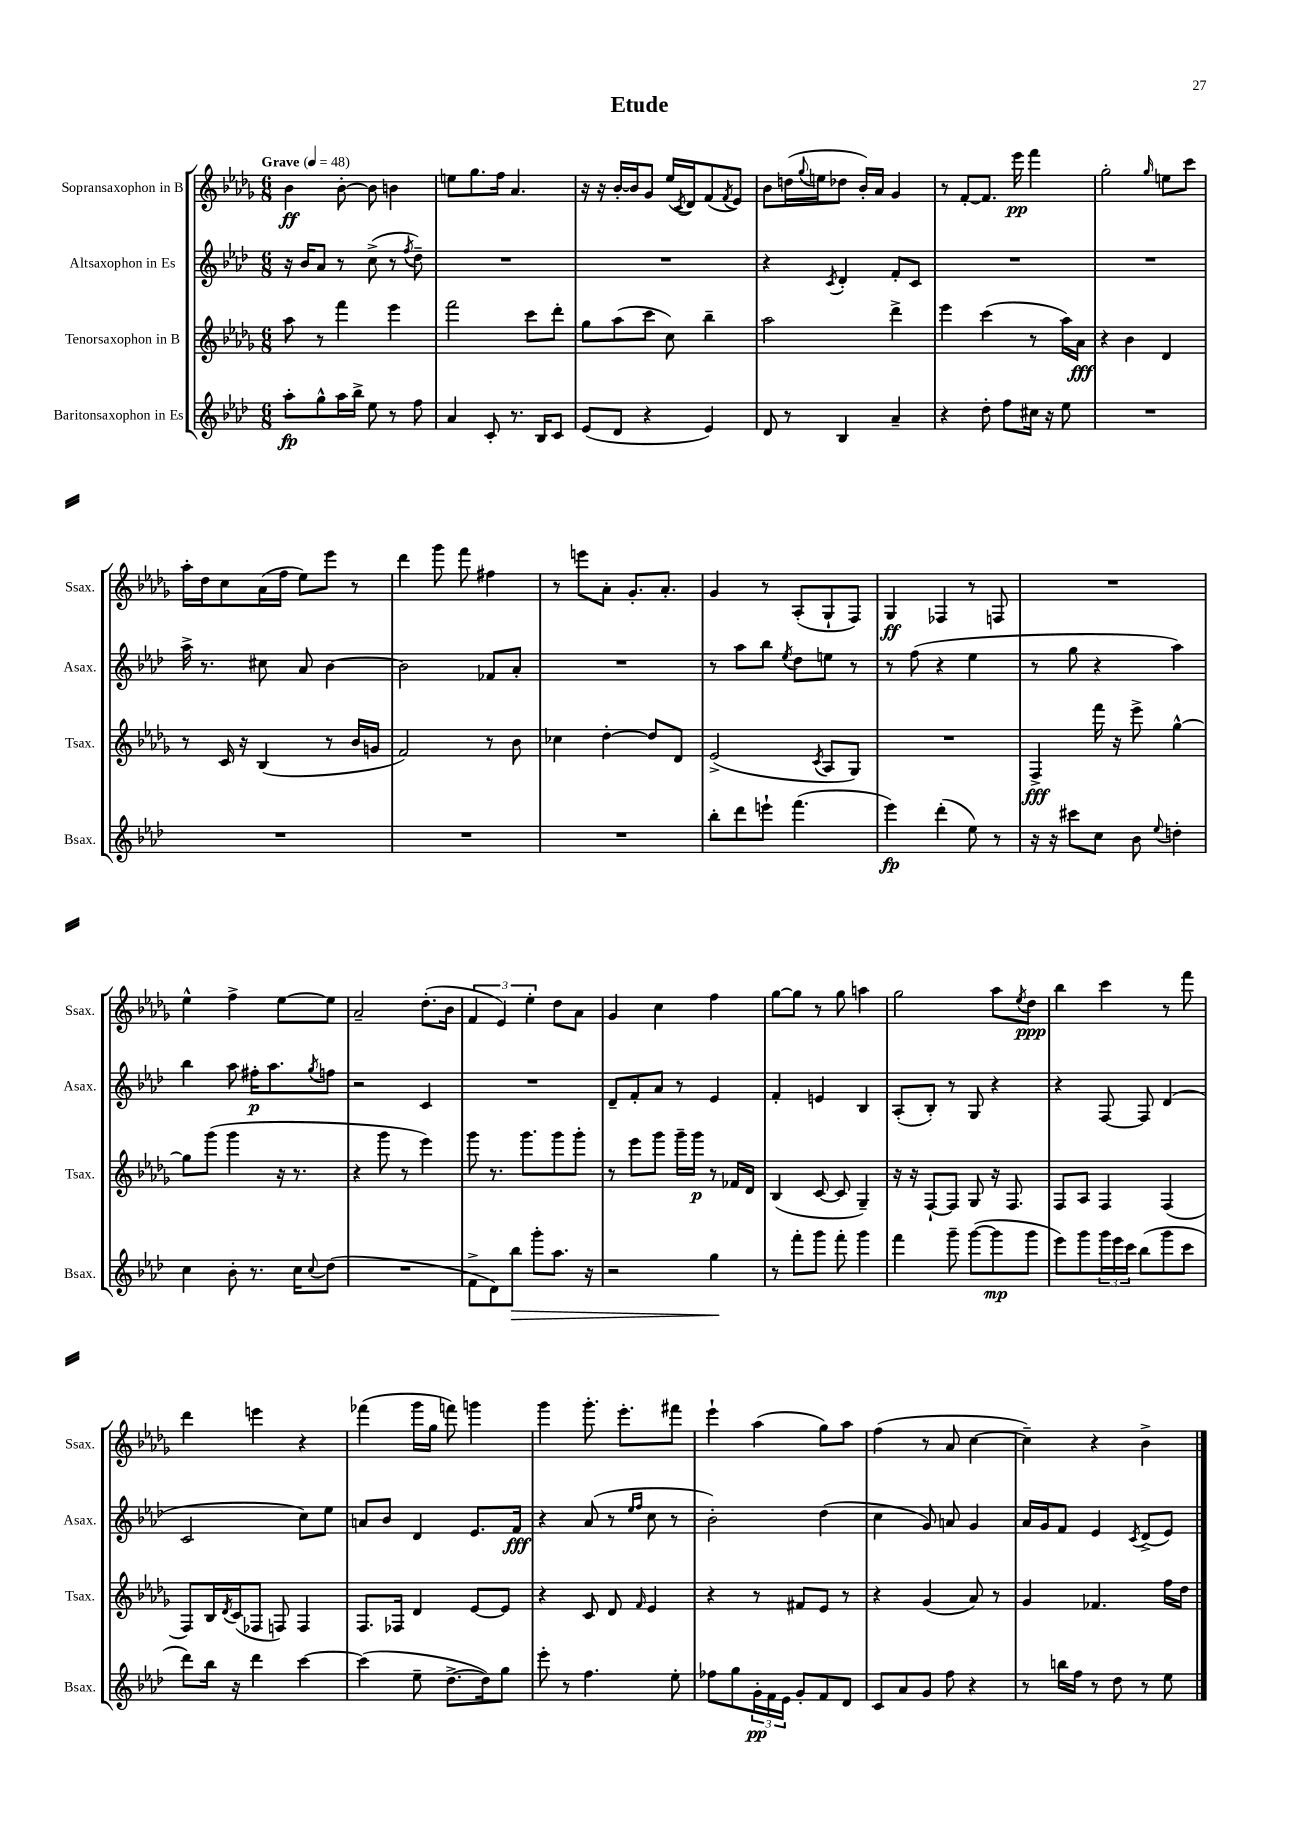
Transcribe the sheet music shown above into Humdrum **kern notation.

**kern	**dynam	**kern	**dynam	**kern	**dynam	**kern	**dynam
*part4	*part4	*part3	*part3	*part2	*part2	*part1	*part1
*staff4	*staff4	*staff3	*staff3	*staff2	*staff2	*staff1	*staff1
*I"Baritonsaxophon in Es	*	*I"Tenorsaxophon in B	*	*I"Altsaxophon in Es	*	*I"Sopransaxophon in B	*
*I'Bsax.	*	*I'Tsax.	*	*I'Asax.	*	*I'Ssax.	*
*clefG2	*	*clefG2	*	*clefG2	*	*clefG2	*
*k[b-e-a-d-]	*	*k[b-e-a-d-g-]	*	*k[b-e-a-d-]	*	*k[b-e-a-d-g-]	*
*M6/8	*	*M6/8	*	*M6/8	*	*M6/8	*
*MM48	*	*MM48	*	*MM48	*	*MM48	*
=1	=1	=1	=1	=1	=1	=1	=1
!	!	!	!	!	!	!LO:TX:a:B:t=Grave	!
8aa-'\L	fp	8aa-\	.	16r	.	4b-\	ff
.	.	.	.	16b-/KL	.	.	.
8gg^^\	.	8r	.	8a-/J	.	.	.
16aa-\L	.	4fff\	.	8r	.	[8b-'\	.
16bb-^\JJ	.	.	.	.	.	.	.
8ee-\	.	.	.	(8cc^\	.	8b-\]	.
8r	.	4eee-\	.	8r	.	4bn\	.
.	.	.	.	8qff/	.	.	.
8ff\	.	.	.	8dd-~\)	.	.	.
=2	=2	=2	=2	=2	=2	=2	=2
4a-/	.	2fff\	.	2.r	.	8een\L	.
.	.	.	.	.	.	8.gg-\	.
8c'/	.	.	.	.	.	.	.
.	.	.	.	.	.	16ff\Jk	.
8.r	.	.	.	.	.	4.a-/	.
.	.	8ccc\L	.	.	.	.	.
16B-/KL	.	.	.	.	.	.	.
8c/J	.	8ddd-'\J	.	.	.	.	.
=3	=3	=3	=3	=3	=3	=3	=3
(8e-/L	.	8gg-\L	.	2.r	.	16r	.
.	.	.	.	.	.	16r	.
8d-/J	.	(8aa-\	.	.	.	[16b-'/LL	.
.	.	.	.	.	.	16b-/J]	.
4r	.	8ccc\J	.	.	.	8g-/J	.
.	.	8cc\)	.	.	.	(16ee-/LL	.
.	.	.	.	.	.	8qc/	.
.	.	.	.	.	.	16d-/J)	.
4e-/)	.	4bb-~\	.	.	.	(8f/	.
.	.	.	.	.	.	8qf/	.
.	.	.	.	.	.	8e-/J)	.
=4	=4	=4	=4	=4	=4	=4	=4
8d-/	.	2aa-\	.	4r	.	8b-\L	.
8r	.	.	.	.	.	(16ddn\L	.
.	.	.	.	.	.	8qqgg-/	.
.	.	.	.	.	.	16een\J	.
.	.	.	.	8qc/	.	.	.
4B-/	.	.	.	4d-'/	.	8dd-X\J	.
.	.	.	.	.	.	16b-'/LL)	.
.	.	.	.	.	.	16a-/JJ	.
4a-~/	.	4ddd-^\	.	8f'/L	.	4g-/	.
.	.	.	.	8c/J	.	.	.
=5	=5	=5	=5	=5	=5	=5	=5
4r	.	4eee-\	.	2.r	.	8r	.
.	.	.	.	.	.	[8f'/L	.
8dd-'\	.	(4ccc\	.	.	.	8.f/J]	.
8ff\L	.	.	.	.	.	.	.
.	.	.	.	.	.	16eee-\	pp
16cc#X\Jk	.	8r	.	.	.	4fff\	.
16r	.	.	.	.	.	.	.
8ee-\	.	16aa-\LL)	.	.	.	.	.
.	.	16a-\JJ	fff	.	.	.	.
=6	=6	=6	=6	=6	=6	=6	=6
2.r	.	4r	.	2.r	.	2gg-'\	.
.	.	4b-\	.	.	.	.	.
.	.	.	.	.	.	16qqgg-/	.
.	.	4d-/	.	.	.	8een\L	.
.	.	.	.	.	.	8ccc\J	.
!!LO:LB:g=z
=7	=7	=7	=7	=7	=7	=7	=7
2.r	.	8r	.	16aa-^\	.	16aa-'\LL	.
.	.	.	.	8.r	.	16dd-\J	.
.	.	16c/	.	.	.	8cc\	.
.	.	16r	.	.	.	.	.
.	.	(4B-/	.	8cc#X\	.	(16a-\L	.
.	.	.	.	.	.	16ff\JJ	.
.	.	.	.	8a-/	.	8ee-\L)	.
.	.	8r	.	[4b-\	.	8eee-\J	.
.	.	16b-/LL	.	.	.	8r	.
.	.	16gn/JJ	.	.	.	.	.
=8	=8	=8	=8	=8	=8	=8	=8
2.r	.	2f/)	.	2b-\]	.	4ddd-\	.
.	.	.	.	.	.	8ggg-\	.
.	.	.	.	.	.	8fff\	.
.	.	8r	.	8f-X/L	.	4ff#X\	.
.	.	8b-\	.	8a-'/J	.	.	.
=9	=9	=9	=9	=9	=9	=9	=9
2.r	.	4cc-X\	.	2.r	.	8r	.
.	.	.	.	.	.	8eeen\L	.
.	.	[4dd-'\	.	.	.	8a-'\J	.
.	.	.	.	.	.	8.g-'/L	.
.	.	8dd-/L]	.	.	.	.	.
.	.	.	.	.	.	8.a-'/J	.
.	.	8d-/J	.	.	.	.	.
=10	=10	=10	=10	=10	=10	=10	=10
8bb-'\L	.	(2e-^/	.	8r	.	4g-/	.
8ddd-\	.	.	.	8aa-\L	.	.	.
8eeen`\J	.	.	.	8bb-\J	.	8r	.
.	.	.	.	8qee-/	.	.	.
(4.fff\	.	.	.	8dd-\L	.	(8A-'/L	.
.	.	8qc/	.	.	.	.	.
.	.	8A-/L	.	8een\J	.	8G-`/	.
.	.	8G-/J)	.	8r	.	8F/J)	.
=11	=11	=11	=11	=11	=11	=11	=11
4eee-\)	fp	2.r	.	8r	.	4G-/	ff
.	.	.	.	(8ff\	.	.	.
(4ddd-'\	.	.	.	4r	.	4F-X/	.
8ee-\)	.	.	.	4ee-\	.	8r	.
8r	.	.	.	.	.	8Fn/	.
=12	=12	=12	=12	=12	=12	=12	=12
16r	.	4F^/	fff	8r	.	2.r	.
16r	.	.	.	.	.	.	.
8ccc#X\L	.	.	.	8gg\	.	.	.
8cc\J	.	16fff\	.	4r	.	.	.
.	.	16r	.	.	.	.	.
8b-\	.	8eee-^\	.	.	.	.	.
8qqee-/	.	.	.	.	.	.	.
4ddn'\	.	[4gg-^^\	.	4aa-\)	.	.	.
!!LO:LB:g=z
=13	=13	=13	=13	=13	=13	=13	=13
4cc\	.	8gg-\L]	.	4bb-\	.	4ee-^^\	.
.	.	(8ggg-\J	.	.	.	.	.
8b-'\	.	4ggg-\	.	8aa-\	.	4ff^\	.
8.r	.	.	.	16ff#X'\KL	p	.	.
.	.	.	.	8.aa-\	.	.	.
.	.	16r	.	.	.	[8ee-\L	.
16cc\KL	.	8.r	.	.	.	.	.
8qqcc/	.	.	.	8qgg/	.	.	.
(8dd-\J	.	.	.	8ffn\J	.	8ee-\J]	.
=14	=14	=14	=14	=14	=14	=14	=14
2.r	.	4r	.	2r	.	2a-~/	.
.	.	8ggg-\	.	.	.	.	.
.	.	8r	.	.	.	.	.
.	.	4eee-\)	.	4c/	.	(8.dd-'\L	.
.	.	.	.	.	.	16b-\Jk	.
=15	=15	=15	=15	=15	=15	=15	=15
8f^\L	.	8ggg-\	.	2.r	.	6f/	.
8d-\)	.	8.r	.	.	.	.	.
.	.	.	.	.	.	6e-/)	.
!	!LO:HP:b	!	!	!	!	!	!
8bb-\J	>	.	.	.	.	.	.
.	.	8.ggg-\L	.	.	.	.	.
.	.	.	.	.	.	6ee-'\	.
8ggg'\L	.	.	.	.	.	.	.
8.aa-\J	.	8ggg-\	.	.	.	8dd-\L	.
.	.	8ggg-'\J	.	.	.	8a-\J	.
16r	.	.	.	.	.	.	.
=16	=16	=16	=16	=16	=16	=16	=16
2r	.	8r	.	8d-~/L	.	4g-/	.
.	.	8eee-\L	.	8f'/	.	.	.
.	.	8ggg-\J	.	8a-/J	.	4cc\	.
.	.	16ggg-~\LL	.	8r	.	.	.
.	.	16ggg-\JJ	p	.	.	.	.
4gg\	.	8r	.	4e-/	.	4ff\	.
.	.	16f-X/LL	.	.	.	.	.
.	.	16d-/JJ	.	.	.	.	.
.	]	.	.	.	.	.	.
=17	=17	=17	=17	=17	=17	=17	=17
8r	.	(4B-/	.	4f'/	.	[8gg-\L	.
8fff'\L	.	.	.	.	.	8gg-\J]	.
8ggg\J	.	[8c/	.	4en/	.	8r	.
8fff'\	.	8c/]	.	.	.	8gg-\	.
4ggg\	.	4G-~/)	.	4B-/	.	4aan\	.
=18	=18	=18	=18	=18	=18	=18	=18
4fff\	.	16r	.	(8A-'/L	.	2gg-\	.
.	.	16r	.	.	.	.	.
.	.	[8F`/L	.	8B-'/J)	.	.	.
8ggg~\	.	8F/J]	.	8r	.	.	.
([8ggg\L	.	8G-/	.	8G/	.	.	.
8ggg\]	mp	16r	.	4r	.	8aa-\L	.
.	.	8.F/	.	.	.	.	.
.	.	.	.	.	.	8qee-/	.
8ggg\J	.	.	.	.	.	8dd-\J	ppp
=19	=19	=19	=19	=19	=19	=19	=19
8eee-\L)	.	8F/L	.	4r	.	4bb-\	.
8ggg\	.	8A-/J	.	.	.	.	.
24ggg\L	.	4F/	.	[8F/	.	4ccc\	.
24eee-\	.	.	.	.	.	.	.
24ccc\JJ	.	.	.	.	.	.	.
(8bb-\L	.	.	.	8F/]	.	.	.
8ggg\	.	(4F/	.	(4d-/	.	8r	.
8ccc\J	.	.	.	.	.	8fff\	.
!!LO:LB:g=z
=20	=20	=20	=20	=20	=20	=20	=20
8ddd-\L)	.	8F/L)	.	2c/	.	4ddd-\	.
16bb-\Jk	.	16B-/L	.	.	.	.	.
.	.	8qd-/	.	.	.	.	.
16r	.	(16c/J	.	.	.	.	.
4ddd-\	.	8F-X/J	.	.	.	4eeen\	.
.	.	8Fn/)	.	.	.	.	.
[4ccc\	.	4F/	.	8cc\L)	.	4r	.
.	.	.	.	8ee-\J	.	.	.
=21	=21	=21	=21	=21	=21	=21	=21
(4ccc\]	.	8.F/L	.	8an/L	.	(4fff-X\	.
.	.	.	.	8b-/J	.	.	.
.	.	16F-X/Jk	.	.	.	.	.
8ee-~\	.	4d-/	.	4d-/	.	16ggg-\LL	.
.	.	.	.	.	.	16gg-\JJ	.
[8.dd-^\L	.	.	.	.	.	8fffn\)	.
.	.	[8e-/L	.	8.e-/L	.	4gggn\	.
16dd-\k])	.	.	.	.	.	.	.
8gg\J	.	8e-/J]	.	.	.	.	.
.	.	.	.	16f/Jk	fff	.	.
=22	=22	=22	=22	=22	=22	=22	=22
8eee-'\	.	4r	.	4r	.	4ggg-\	.
8r	.	.	.	.	.	.	.
4.ff\	.	8c/	.	(8a-/	.	8.ggg-'\	.
.	.	8d-/	.	8r	.	.	.
.	.	.	.	.	.	8.eee-'\L	.
.	.	.	.	16qqee-/LL	.	.	.
.	.	16qqf/	.	16qqff/JJ	.	.	.
.	.	4e-/	.	8cc\	.	.	.
8ee-'\	.	.	.	8r	.	8fff#X\J	.
=23	=23	=23	=23	=23	=23	=23	=23
8ff-X\L	.	4r	.	2b-'\)	.	4eee-`\	.
8gg\	.	.	.	.	.	.	.
24g'\L	pp	8r	.	.	.	(4aa-\	.
24f\	.	.	.	.	.	.	.
24e-\JJ	.	.	.	.	.	.	.
8g'/L	.	8f#X/L	.	.	.	.	.
8f/	.	8e-/J	.	(4dd-\	.	8gg-\L)	.
8d-/J	.	8r	.	.	.	8aa-\J	.
=24	=24	=24	=24	=24	=24	=24	=24
8c/L	.	4r	.	4cc\	.	(4ff\	.
8a-/	.	.	.	.	.	.	.
8g/J	.	(4g-/	.	8g/)	.	8r	.
8ff\	.	.	.	8an/	.	8a-/	.
4r	.	8a-/)	.	4g/	.	[4cc\	.
.	.	8r	.	.	.	.	.
=25	=25	=25	=25	=25	=25	=25	=25
8r	.	4g-/	.	16a-/LL	.	4cc~\])	.
.	.	.	.	16g/J	.	.	.
16bbn\LL	.	.	.	8f/J	.	.	.
16ff\JJ	.	.	.	.	.	.	.
8r	.	4.f-X/	.	4e-/	.	4r	.
8dd-\	.	.	.	.	.	.	.
.	.	.	.	8qc/	.	.	.
8r	.	.	.	(8d-^/L	.	4b-^\	.
8ee-\	.	16ff\LL	.	8e-/J)	.	.	.
.	.	16dd-\JJ	.	.	.	.	.
==	==	==	==	==	==	==	==
*-	*-	*-	*-	*-	*-	*-	*-
